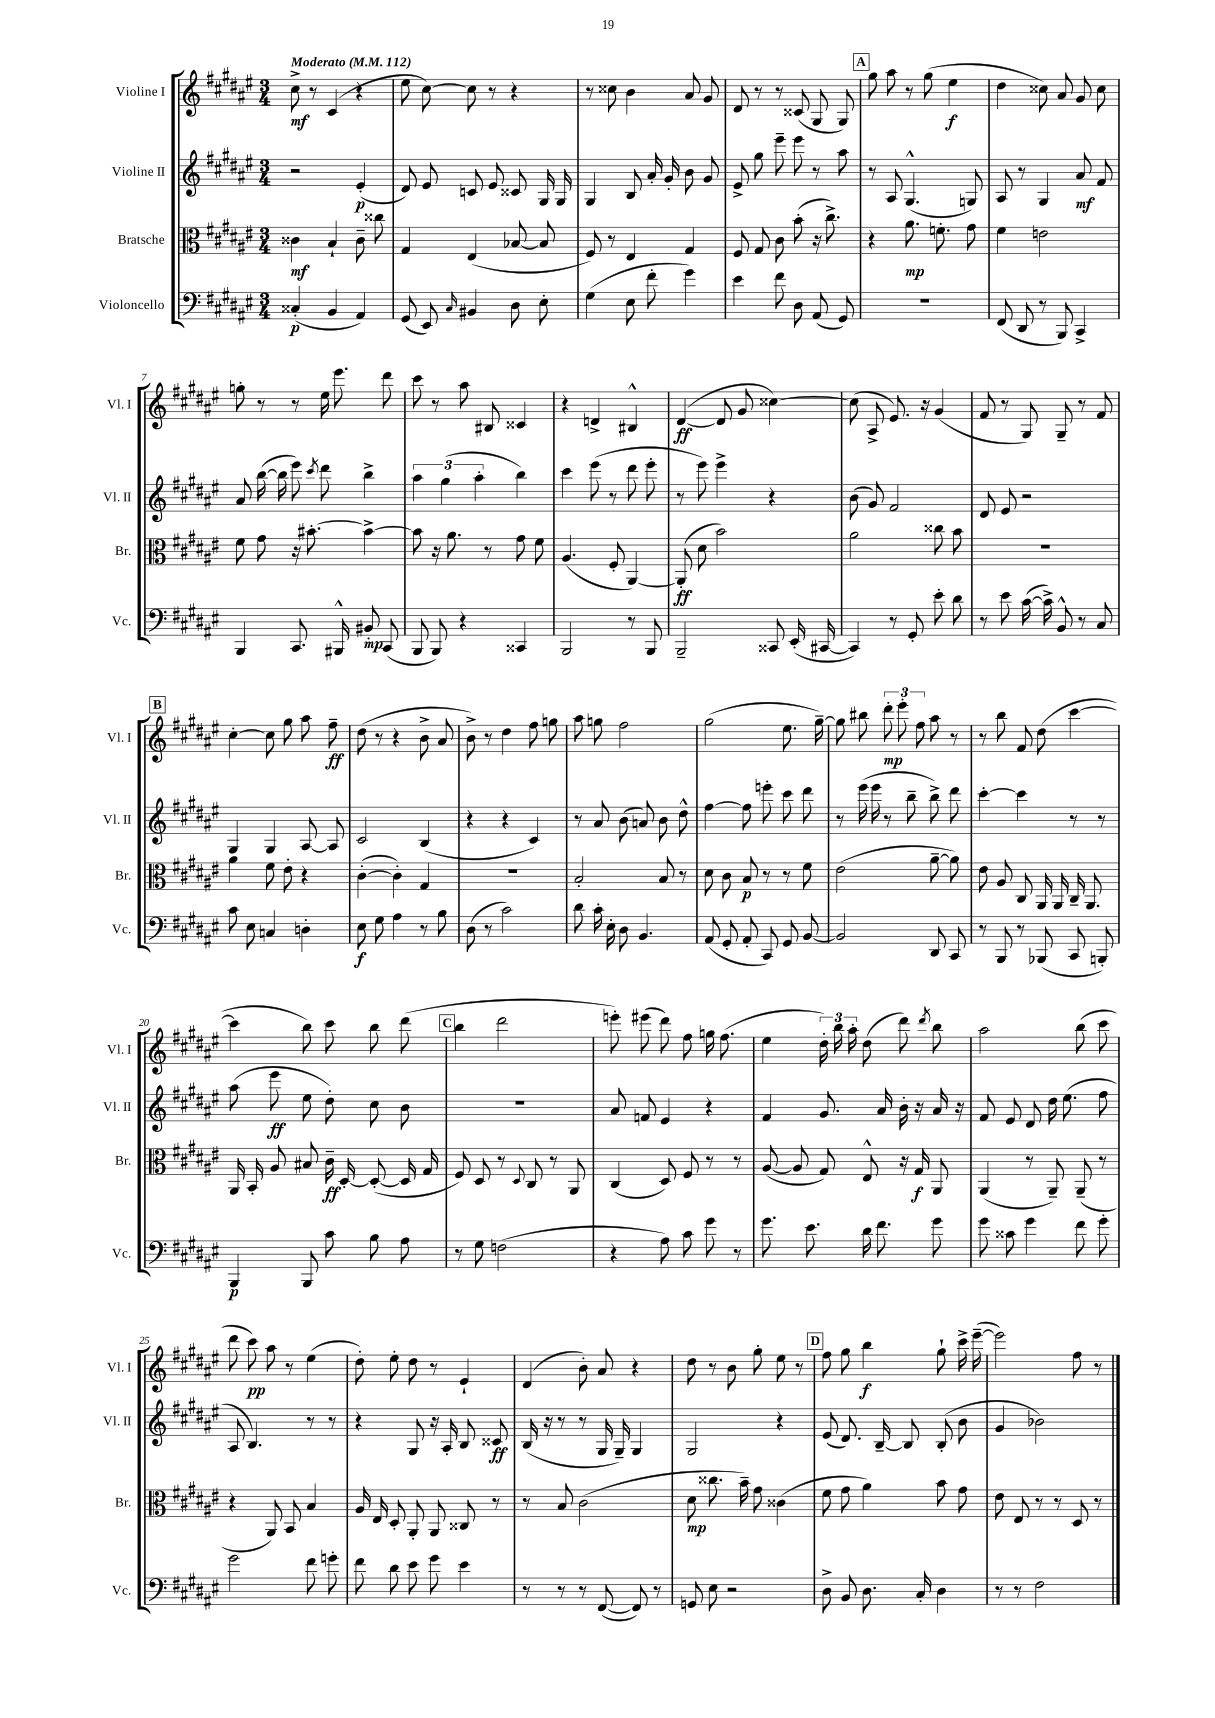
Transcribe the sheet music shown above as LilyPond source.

<<
\new StaffGroup <<
\new Staff = "s0" \with { instrumentName = "Violine I" shortInstrumentName = "Vl. I" } {
    \clef treble \key fis \major \numericTimeSignature \time 3/4 \tempo "Moderato" 4 = 112
    \autoBeamOff cis''8->\mf r8 cis'4( r4 |
    eis''8 cis''8~) cis''8 r8 r4 |
    r8 cisis''8 b'4 ais'8 gis'8 |
    dis'8 r8 r8 cisis'8( gis8 gis8) |
    \mark \markup { \box "A" } gis''8 ais''8 r8 gis''8( eis''4\f |
    dis''4 cisis''8) ais'8 gis'8 cisis''8 |
    g''8-. r8 r8 eis''16 eis'''8. dis'''8 |
    cis'''8 r8 ais''8 bis8 cisis'4 |
    r4 d'4-> bis4-^ |
    dis'4~\ff( dis'8 gis'8 cisis''4~) |
    cisis''8( ais8-> eis'8.) r16 gis'4( |
    fis'8 r8 gis8) gis8-- r8 fis'8 |
    \mark \markup { \box "B" } cis''4~-. cis''8 gis''8 ais''8 fis''8--\ff |
    dis''8( r8 r4 b'8-> ais'8 |
    b'8->) r8 dis''4 fis''8 g''8 |
    ais''8 g''8 fis''2 |
    gis''2( eis''8. gis''16~--) |
    gis''8 bis''8 \tuplet 3/2 { dis'''8-.\mp eis'''8-. fis''8 } ais''8 r8 |
    r8 b''8 fis'8 dis''8( cis'''4~ |
    cis'''4 b''8) cis'''8 b''8 dis'''8( |
    \mark \markup { \box "C" } b''4 dis'''2 |
    e'''8-.) eis'''8( dis'''8) fis''8 g''16 fis''8.( |
    eis''4 \tuplet 3/2 { dis''16-.) b''16 ais''16-. } dis''8( dis'''8) \acciaccatura { dis'''8 } b''8 |
    ais''2 b''8( cis'''8 |
    dis'''8 cis'''8\pp) ais''8 r8 eis''4( |
    dis''8-.) eis''8-. dis''8 r8 eis'4-! |
    dis'4( b'8-.) ais'8 r4 |
    dis''8 r8 b'8 gis''8-. eis''8 r8 |
    \mark \markup { \box "D" } fis''8 gis''8 b''4\f gis''8-! cis'''16-> eis'''16~--( |
    eis'''2) fis''8 r8 \bar "|." |
}
\new Staff = "s1" \with { instrumentName = "Violine II" shortInstrumentName = "Vl. II" } {
    \clef treble \key fis \major \numericTimeSignature \time 3/4
    \autoBeamOff r2 eis'4-.\p( |
    dis'8) eis'8 c'8 eis'8 cisis'8 gis16 gis16 |
    gis4 b8 ais'16-. gis'16-. b'8 gis'8 |
    eis'8-> gis''8 eis'''8-- eis'''8 r8 ais''8 |
    \mark \markup { \box "A" } r8 ais8 gis4.-^( g8) |
    ais8 r8 gis4 ais'8\mf fis'8 |
    ais'8 b''16~( b''16 eis'''8) \acciaccatura { cis'''8 } dis'''8 b''4-> |
    \tuplet 3/2 { ais''4 gis''4( ais''4-. } b''4) |
    cis'''4 eis'''8( r8 dis'''8 eis'''8-. |
    r8 eis'''8) eis'''4-> r4 |
    b'8( gis'8) fis'2 |
    dis'8 eis'8 r2 |
    \mark \markup { \box "B" } gis4 gis4 ais8~ ais8 |
    cis'2 b4( |
    r4 r4 cis'4) |
    r8 ais'8 b'8( a'8) b'8 dis''8-^ |
    fis''4~ fis''8 e'''8-. cis'''8 dis'''8 |
    r8 eis'''16( eis'''16 r8 b''8-- b''8->) dis'''8 |
    cis'''4~-. cis'''4 r8 r8 |
    ais''8( eis'''8\ff eis''8 dis''8-.) cis''8 b'8 |
    \mark \markup { \box "C" } R2. |
    ais'8 f'8 eis'4 r4 |
    fis'4 gis'8. ais'16 b'16-. r16 ais'16 r16 |
    fis'8 eis'8 dis'8 dis''16 eis''8.( fis''8 |
    ais8 b4.) r8 r8 |
    r4 gis8 r16 ais16-. b8 cisis'8\ff |
    b16( r16 r8 r8 gis16 gis16--) gis4 |
    gis2 r4 |
    \mark \markup { \box "D" } eis'8( dis'8.) b16~-- b8 b8-.( b'8 |
    gis'4 bes'2) \bar "|." |
}
\new Staff = "s2" \with { instrumentName = "Bratsche" shortInstrumentName = "Br." } {
    \clef alto \key fis \major \numericTimeSignature \time 3/4
    \autoBeamOff cisis'4\mf b4-! cisis'8-- cisis''8 |
    gis4 eis4( bes8~ bes8 |
    fis8) r8 eis4 gis4 |
    fis8 gis8 cis'8 b'8-.( r16 cis''8.->) |
    \mark \markup { \box "A" } r4 ais'8.\mp f'8.-. gis'8 |
    fis'4 e'2 |
    fis'8 gis'8 r16 bis'8.~-. bis'4~-> |
    bis'8 r16 ais'8. r8 gis'8 fis'8 |
    ais4.( fis8-. ais,4~) |
    ais,8-.\ff( dis'8 b'2) |
    ais'2 cisis''8 b'8 |
    R2. |
    \mark \markup { \box "B" } ais'4 fis'8 eis'8-. r4 |
    cis'4~-.( cis'4-.) gis4 |
    R2. |
    b2-. b8 r8 |
    dis'8 cis'8 b8\p r8 r8 fis'8 |
    eis'2( ais'8~-- ais'8) |
    eis'8 ais8 cis8 ais,16 ais,16 cis16-- ais,8. |
    ais,16 b,16-. ais8 bis8 cis'16--\ff dis16~-. dis8~-.( dis16 gis16 |
    \mark \markup { \box "C" } fis8) dis8 r8 \appoggiatura { dis8 } cis8 r8 ais,8 |
    cis4( dis8) fis8 r8 r8 |
    ais8~( ais8 gis8) eis8-^ r16 gis16\f ais,8 |
    ais,4( r8 ais,8--) ais,8--( r8 |
    r4 ais,8) b,8 b4 |
    ais16 eis16 dis8-. ais,8-. ais,8 cisis8 r8 |
    r8 b8 cis'2( |
    dis'8\mp cisis''8. b'16--) gis'8 cisis'4( |
    \mark \markup { \box "D" } fis'8 gis'8 ais'4) b'8 gis'8 |
    eis'8 eis8 r8 r8 dis8 r8 \bar "|." |
}
\new Staff = "s3" \with { instrumentName = "Violoncello" shortInstrumentName = "Vc." } {
    \clef bass \key fis \major \numericTimeSignature \time 3/4
    \autoBeamOff cisis4-.\p( b,4 ais,4) |
    gis,8( eis,8) \grace { cis16 } bis,4 dis8 eis8-. |
    gis4( eis8 fis'8-. gis'4) |
    eis'4 fis'8 dis8 ais,8( gis,8) |
    \mark \markup { \box "A" } R2. |
    fis,8( dis,8 r8 b,,8) cis,4-> |
    b,,4 cis,8. bis,,16-^ bis,8-.\mp cis,8( |
    b,,8 b,,8) r4 cisis,4 |
    b,,2 r8 b,,8 |
    b,,2-- cisis,8 eis,16-.( cis,16~ |
    cis,4) r8 gis,8-. eis'8-. dis'8 |
    r8 eis'8 cis'16~( cis'16->) b,8-^ r8 cis8 |
    \mark \markup { \box "B" } cis'8 eis8 c4 d4-. |
    eis8\f gis8 ais4 r8 b8 |
    dis8( r8 cis'2) |
    dis'8 cis'16-. eis16-. dis8 b,4. |
    ais,8( gis,8-. ais,8-. cis,8) gis,8 b,8~ |
    b,2 dis,8 cis,8 |
    r8 b,,8 r8 bes,,8( cis,8 b,,8-.) |
    b,,4\p b,,8 cis'8 b8 ais8 |
    \mark \markup { \box "C" } r8 gis8 f2( |
    r4 ais8) cis'8 gis'8 r8 |
    gis'8. eis'8. dis'16 fis'8. gis'8 |
    gis'8 cisis'8 gis'4 fis'8 gis'8-. |
    gis'2 fis'8 g'8-. |
    fis'8 dis'8 eis'8 gis'8 eis'4 |
    r8 r8 r8 fis,8~( fis,8) r8 |
    g,8 eis8 r2 |
    \mark \markup { \box "D" } dis8-> b,8 dis8. cis16-. dis4 |
    r8 r8 fis2 \bar "|." |
}
>>
>>
